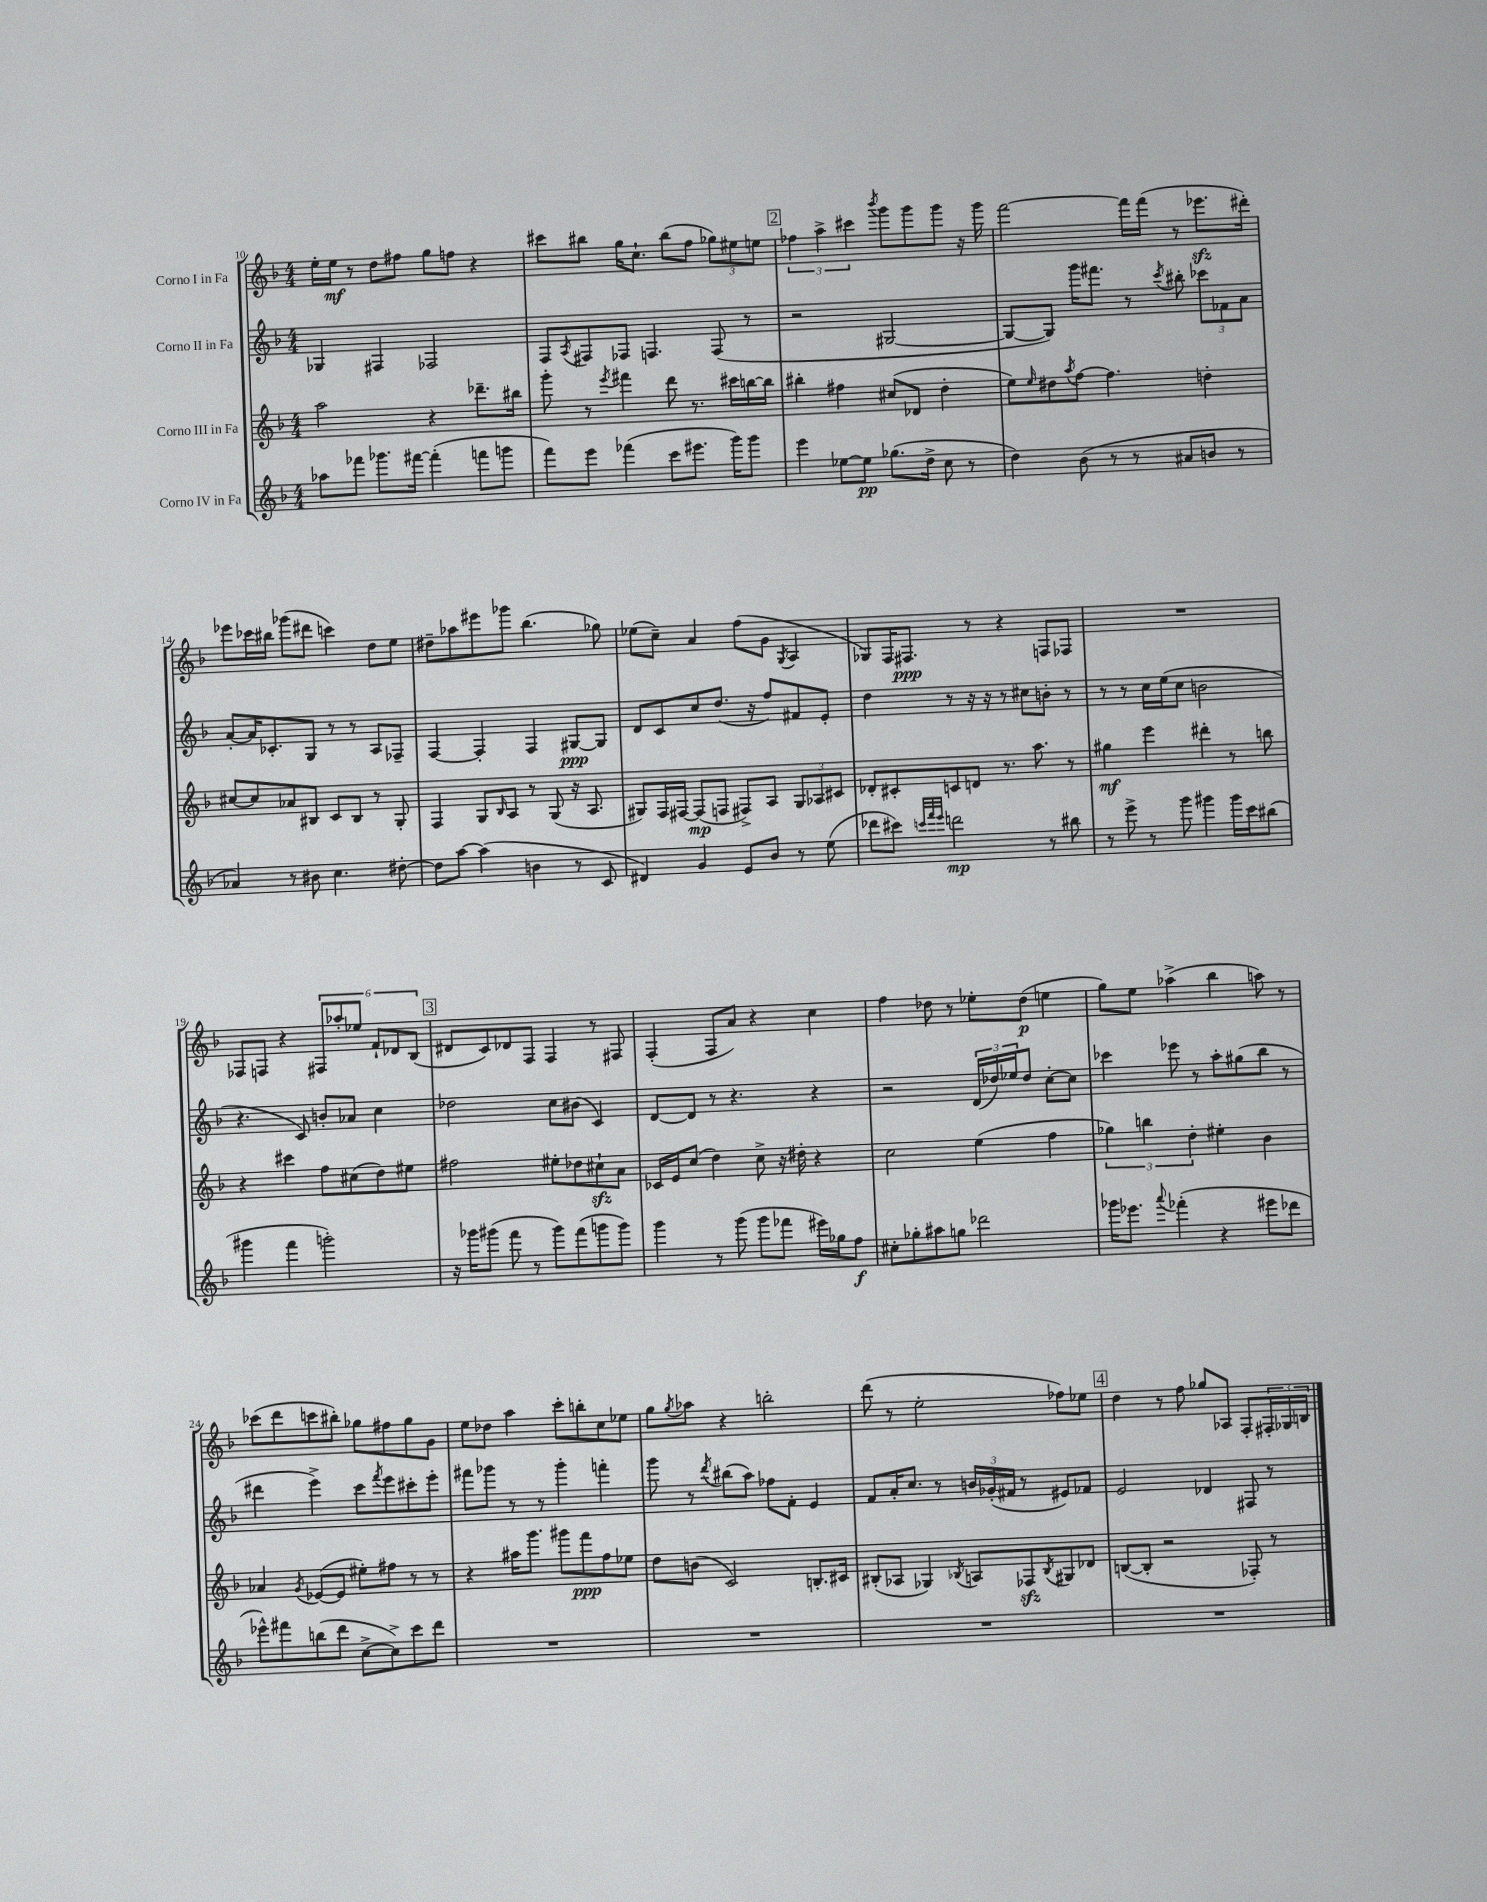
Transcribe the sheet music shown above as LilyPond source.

<<
\new StaffGroup <<
\new Staff = "s0" \with { instrumentName = "Corno I in Fa" } {
    \clef treble \key f \major \numericTimeSignature \time 4/4
    e''16-. e''16\mf r8 d''8 fis''8 g''8 f''8 r4 |
    cis'''8 bis''8 g''16 c''8.-! bis''8( f''8 \tuplet 3/2 { ges''8) eis''8 e''8 } |
    \mark \markup { \box "2" } \tuplet 3/2 { fes''4 a''4-> cis'''4 } \acciaccatura { bes'''8 } g'''8 g'''8 g'''8 r16 g'''16 |
    f'''2~ f'''16 f'''16( r8 ees'''8.\sfz dis'''16-.) |
    ees'''8 ces'''16 bis''16 ges'''8( dis'''8 c'''4) d''8 e''8 |
    dis''8-- aes''8 eis'''8 ges'''8 bes''4.( ges''8) |
    ees''8( c''8--) a'4 f''8( g'8 \acciaccatura { g8 } a4 |
    ges8) f16 fis8.\ppp r8 r4 f8 fes8 |
    R1 |
    fes8 f8 r4 \tuplet 6/4 { fis8 aes''8-. ees''8 f'8-! des'8 bes8( } |
    \mark \markup { \box "3" } dis'8 c'8) des'8 f8 f4 r8 fis8 |
    f4-.( f8 a'8) r4 c''4 |
    f''4 des''8 r8 ees''8-. des''8\p( e''4 |
    g''8) e''8 aes''4->( bes''4 a''8) r8 |
    ces'''8( d'''8 c'''8 bis''8-.) ges''8 fis''8 ges''8 g'8 |
    e''8 des''8 a''4 c'''8-. b''8-. c''8 ees''8 |
    g''8 \acciaccatura { g''8 } aes''8 r4 b''2-. |
    d'''8( r8 e''2-. fes''8) ees''8 |
    \mark \markup { \box "4" } d''4 r8 f''8 ges''8 aes8 f8-. \tuplet 3/2 { fis16-. ges16 b16 } \bar "|." |
}
\new Staff = "s1" \with { instrumentName = "Corno II in Fa" } {
    \clef treble \key f \major \numericTimeSignature \time 4/4
    ges4 fis4 fes2 |
    f8 \acciaccatura { a8 } fis8 fes8 f4. f8( r8 |
    \mark \markup { \box "2" } r2 gis2~ |
    gis8~ gis8) g'''16 fis'''8. r8 \acciaccatura { c'''8 } bis''8-. \tuplet 3/2 { ces'''8 fes'8 a'8 } |
    a'8~-. a'16 ces'8.-. g8 r8 r8 a8 fes8-- |
    f4~ f4-. f4 gis8~\ppp gis8 |
    d'8 c'8 c''8 d''8.( r16 f''8) fis'8 e'8-. |
    d''4 r8 r16 r16 r8 cis''8 b'8-. r8 |
    r8 r8 c''16 e''16( c''8 b'2 |
    r4. c'8) b'8-. aes'8 c''4 |
    \mark \markup { \box "3" } des''2 c''8 bis'8( c'4) |
    d'8~ d'8 r8 r4. r4 |
    r2 \tuplet 3/2 { d'16( des''16) ees''16 } des''8 c''8~-. c''8 |
    ces'''4 ees'''8 r8 a''8-. gis''8( bes''8 r8 |
    dis'''4 e'''4->) c'''8 \acciaccatura { f'''8 } e'''8 cis'''8-. e'''8-. |
    fis'''8 ges'''8 r8 r8 ges'''4-. f'''4-. |
    g'''8 r8 \acciaccatura { d'''8 } bis''8( a''8) fes''8 f'8-. e'4 |
    f'8 a'16-. c''8. r8 \tuplet 3/2 { b'16 ges'16-.( fis'16 } r8 eis'8) fes'8 |
    \mark \markup { \box "4" } e'2 des'4 fis8 r8 \bar "|." |
}
\new Staff = "s2" \with { instrumentName = "Corno III in Fa" } {
    \clef treble \key f \major \numericTimeSignature \time 4/4
    a''2 r4 des'''8.-- bis''16 |
    g'''8-. r8 \acciaccatura { e'''8 } fis'''4 d'''8 r8. cis'''16 b''16~ b''16 |
    \mark \markup { \box "2" } bis''4-. fis''4 cis''8( des'8 d''4-. |
    e''8) \grace { e''16 } dis''8 \acciaccatura { a''8 } f''8~ f''4. d''4-. |
    cis''8~ cis''8 aes'8 bis8 c'8 bis8 r8 g8-. |
    f4 g8 \grace { bes16 } a8 r8 g8( r16 a8. |
    gis8) f16 fis16~ fis8\mp( f8 fis8->) a8 \tuplet 3/2 { gis8 aes8 cis'8 } |
    des'8-. cis'8-. c'8 d'8 r8. a''8. r8 |
    gis''4\mf e'''4 dis'''4-. r8 b''8 |
    r4 cis'''4 f''8 cis''8( d''8) eis''8 |
    \mark \markup { \box "3" } fis''2 eis''8-. des''8 cis''8-!\sfz a'8 |
    ces'16 e'16 c''8( d''4) c''8-> r16 dis''16-. r4 |
    c''2 e''4( f''4 |
    \tuplet 3/2 { ges''4) b''4 d''4-. } eis''4-. bes'4 |
    aes'4 \acciaccatura { g'8 } ees'8~( ees'8 eis''8-.) fis''8 r8 r8 |
    r4 ais''16 g'''8. gis'''8 f'''8\ppp f''8 ees''8 |
    d''8 b'8( c'2) b8.-. cis'16 |
    bis8-.( aes8 ges4) \acciaccatura { bes8 } a8 fes8\sfz \acciaccatura { bes8 } gis8 des'8 |
    \mark \markup { \box "4" } b8~( b8-. r2 fes8-.) r8 \bar "|." |
}
\new Staff = "s3" \with { instrumentName = "Corno IV in Fa" } {
    \clef treble \key f \major \numericTimeSignature \time 4/4
    aes''8 fes'''8 ges'''8. fis'''16~ fis'''4-.( f'''8 g'''8 |
    f'''8) e'''8 fes'''4( c'''8 eis'''8. g'''16) g'''8 |
    \mark \markup { \box "2" } e'''4 ees''8~ ees''8\pp ges''8.( d''16-> c''8 r8 |
    d''4) bes'8( r8 r8 ais'8 b'8 r8 |
    aes'4) r8 bis'8 c''4. dis''8~-. |
    dis''8 a''8~ a''4( b'4 r8 c'8 |
    dis'4) g'4 e'8 bes'8 r8 e''8( |
    des'''8 cis'''8) \grace { c'''32 f'''32 e'''32 } d'''2\mp r8 bis''8 |
    r8 e'''8-> r8 g'''8 gis'''4 gis'''16 c'''16 bis''8( |
    gis'''4 f'''4 g'''2-.) |
    \mark \markup { \box "3" } r16 ges'''16 gis'''8( f'''8 r8 gis'''8) f'''8( g'''8 g'''8) |
    g'''4 r8 g'''8( g'''8 fes'''8 eis'''16) ges''16 f''8\f |
    cis''8-. ges''8-. ais''8 g''8 des'''2 |
    ges'''16 ees'''8. \appoggiatura { a'''8 } fes'''4-.( r4 eis'''8 des'''8 |
    ees'''8-^) fis'''8 b''8( d'''8 c''8~-> c''8->) c'''8 d'''8 |
    R1 |
    R1 |
    R1 |
    \mark \markup { \box "4" } R1 \bar "|." |
}
>>
>>
\layout { \context { \Score currentBarNumber = #10 } }
